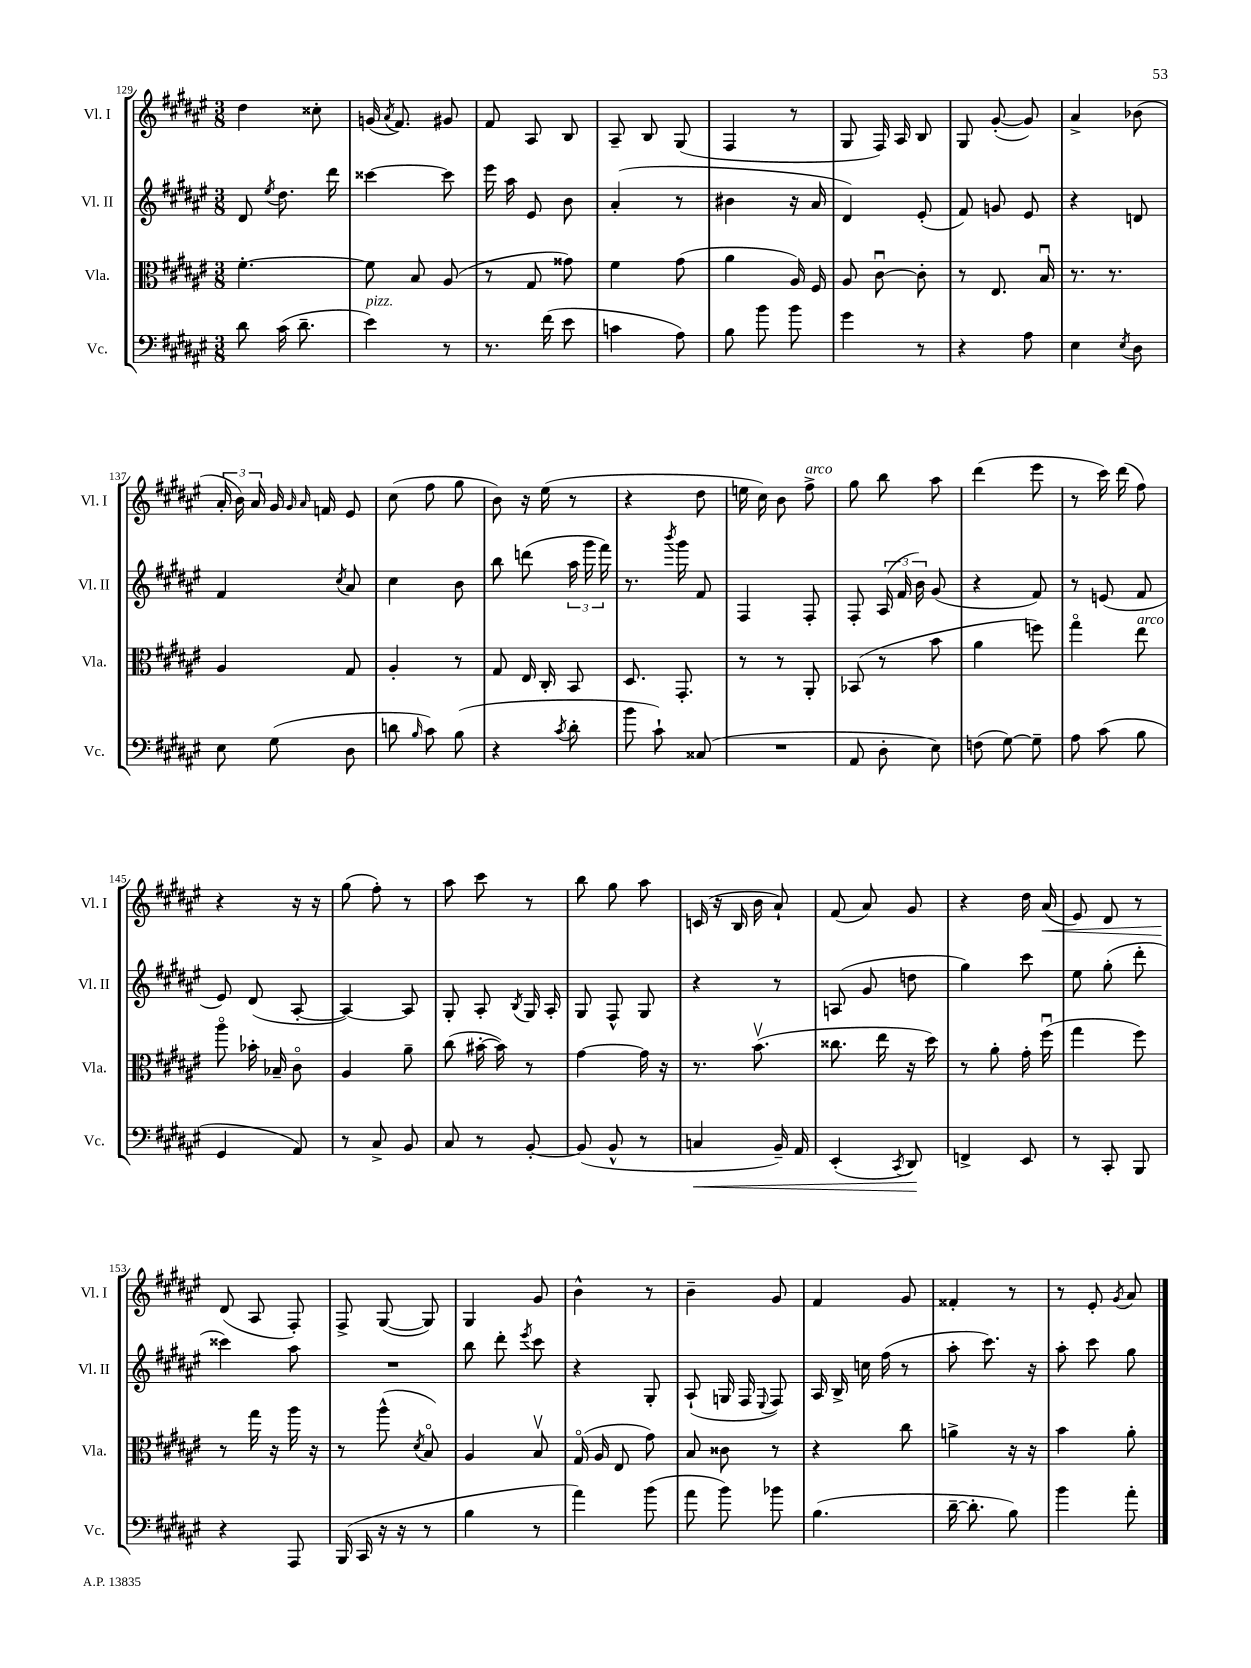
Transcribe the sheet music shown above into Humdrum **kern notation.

**kern	**kern	**kern	**kern
*staff4	*staff3	*staff2	*staff1
*clefF4	*clefC3	*clefG2	*clefG2
*k[f#c#g#d#a#e#]	*k[f#c#g#d#a#e#]	*k[f#c#g#d#a#e#]	*k[f#c#g#d#a#e#]
*M3/8	*M3/8	*M3/8	*M3/8
8d#\	[4.f#'\	8d#/	4dd#\
.	.	8qee#/	.
(16c#\	.	8.dd#\	.
8.d#~\	.	.	.
.	.	.	8cc##'\
.	.	16ddd#\	.
=	=	=	=
4e#\)	8f#\]	[4ccc##\	(16g/
.	.	.	8qa#/
.	.	.	8.f#/)
.	8B/	.	.
8r	(8A#/	8ccc##\]	8g#/
=	=	=	=
8.r	8r	16eee#\	8f#/
.	.	16aa#\	.
.	8G#/	8e#/	8A#/
(16f#\	.	.	.
8e#\	8g##\)	8b\	8B/
=	=	=	=
4c\	4f#\	(4a#'/	8A#~/
.	.	.	8B/
8A#\)	(8g#\	8r	(8G#/
=	=	=	=
8B\	4a#\	4b#\	4F#/
8b\	.	.	.
8b\	16A#/)	16r	8r
.	16F#/	16a#/	.
=	=	=	=
4g#\	8A#/	4d#/)	8G#/
.	[8c#u\	.	16F#/)
.	.	.	16A#/
8r	8c#'\]	(8e#'/	8B/
=	=	=	=
4r	8r	8f#/)	8G#/
.	8.E#/	8g/	([8g#'/
8A#\	.	8e#/	8g#/])
.	16Bu/	.	.
=	=	=	=
4E#\	8.r	4r	4a#^/
.	8.r	.	.
8qE#/	.	.	.
8D#\	.	8d/	(8b-\
=	=	=	=
8E#\	4A#/	4f#/	24a#'/
.	.	.	24b\)
.	.	.	24a#/
(8G#\	.	.	16g#/
.	.	.	16qqg#/
.	.	.	16qqa#/
.	.	.	16f/
.	.	8qcc#/	.
8D#\	8G#/	8a#/	8e#/
=	=	=	=
8d\	4A#'/	4cc#\	(8cc#\
16qqB/	.	.	.
8c#\)	.	.	8ff#\
(8B\	8r	8b\	8gg#\
=	=	=	=
4r	8G#/	8bb\	8b\)
.	16E#/	(8ddd\	16r
.	16C#'/	.	(16ee#\
8qc#/	.	.	.
8d#'\	8BB/	24aa#\	8r
.	.	24ggg#\	.
.	.	24fff#\)	.
=	=	=	=
8b\	8.D#/	8.r	4r
8c#`\)	.	.	.
.	.	8qbbb/	.
.	8.GG#'/	16ggg#\	.
(8C##/	.	8f#/	8dd#\
=	=	=	=
4.r	8r	4F#/	16ee\
.	.	.	16cc#\)
.	8r	.	8b\
.	8AA#'/	8F#'/	8ff#^\
=	=	=	=
8AA#/	(8BB-/	8F#'/	8gg#\
8D#'\	8r	(24A#/	8bb\
.	.	24f#/	.
.	.	24b\)	.
8E#\)	8b\	(8g#/	8aa#\
=	=	=	=
(8F\	4a#\	4r	(4ddd#\
[8G#\)	.	.	.
8G#~\]	8ff\)	8f#/)	8eee#\
=	=	=	=
8A#\	4gg#o\	8r	8r
(8c#\	.	(8e/	16ccc#\)
.	.	.	(16ddd#\
8B\	8ee#\	8f#/	8ff#\)
=	=	=	=
4GG#/	8aa#o\	8e#/)	4r
.	16b-'\	(8d#/	.
.	16B-~/	.	.
8AA#/)	8c#o\	[8A#'/	16r
.	.	.	16r
=	=	=	=
8r	4A#/	4A#/_)	(8gg#\
8C#^/	.	.	8ff#'\)
8BB/	8a#~\	8A#/]	8r
=	=	=	=
8C#/	(8cc#\	8G#'/	8aa#\
8r	[16b#'\	8A#'/	8ccc#\
.	16b#\])	.	.
.	.	8qB/	.
[8BB'/	8r	16G#/	8r
.	.	16A#'/	.
=	=	=	=
(8BB/]	[4g#\	8G#/	8bb\
8BB^^/	.	8F#^^/	8gg#\
8r	16g#\]	8G#/	8aa#\
.	16r	.	.
=	=	=	=
4C/	8.r	4r	(16c/
.	.	.	16r
.	.	.	16B/
.	(8.bv\	.	16b\
16BB~/)	.	8r	8a#`/)
16AA#/	.	.	.
=	=	=	=
(4EE#'/	8.cc##\	(8A/	(8f#/
.	.	8g#/	8a#/)
.	16ee#\	.	.
8qCC#/	.	.	.
8DD#/)	16r	8dd\	8g#/
.	16dd#\)	.	.
=	=	=	=
4FF^/	8r	4gg#\)	4r
.	8a#'\	.	.
8EE#/	16g#'\	8ccc#\	16dd#\
.	(16ff#u\	.	(16a#/
=	=	=	=
8r	4gg#\	8ee#\	8e#/)
8CC#'/	.	(8gg#'\	8d#/
8BBB/	8ff#\)	8ddd#'\	8r
=	=	=	=
4r	8r	4ccc##\)	(8d#/
.	16gg#\	.	8A#/
.	16r	.	.
8AAA#/	16aa#\	8aa#\	8F#'/)
.	16r	.	.
=	=	=	=
(16BBB/	8r	4.r	8F#^/
16CC#/	.	.	.
16r	(8aa#^^\	.	([8G#/
16r	.	.	.
.	8qd#/	.	.
8r	8Bo/)	.	8G#/])
=	=	=	=
4B\	4A#/	8bb\	4G#/
.	.	8ddd#'\	.
.	.	8qeee#/	.
8r	8Bv/	8ccc#\	8g#/
=	=	=	=
4a#\)	(16G#o/	4r	4b^^\
.	16A#/	.	.
.	8E#/	.	.
(8b\	8g#\)	8G#'/	8r
=	=	=	=
8a#\	8B/	(8A#`/	4b~\
8b\)	8c##\	16G/	.
.	.	16F#/	.
.	.	8qqE#/	.
8b-\	8r	8F#/)	8g#/
=	=	=	=
(4.B\	4r	16A#/	4f#/
.	.	16B^/	.
.	.	16cc\	.
.	.	(16ff#\	.
.	8cc#\	8r	8g#/
=	=	=	=
[16d#~\	4a^\	8aa#'\	4f##'/
8.d#'\]	.	.	.
.	.	8.ccc#\)	.
8B\)	16r	.	8r
.	16r	16r	.
=	=	=	=
4b\	4b\	8aa#'\	8r
.	.	8ccc#\	8e#'/
.	.	.	8qg#/
8a#'\	8a#'\	8gg#\	8a#/
==	==	==	==
*-	*-	*-	*-
